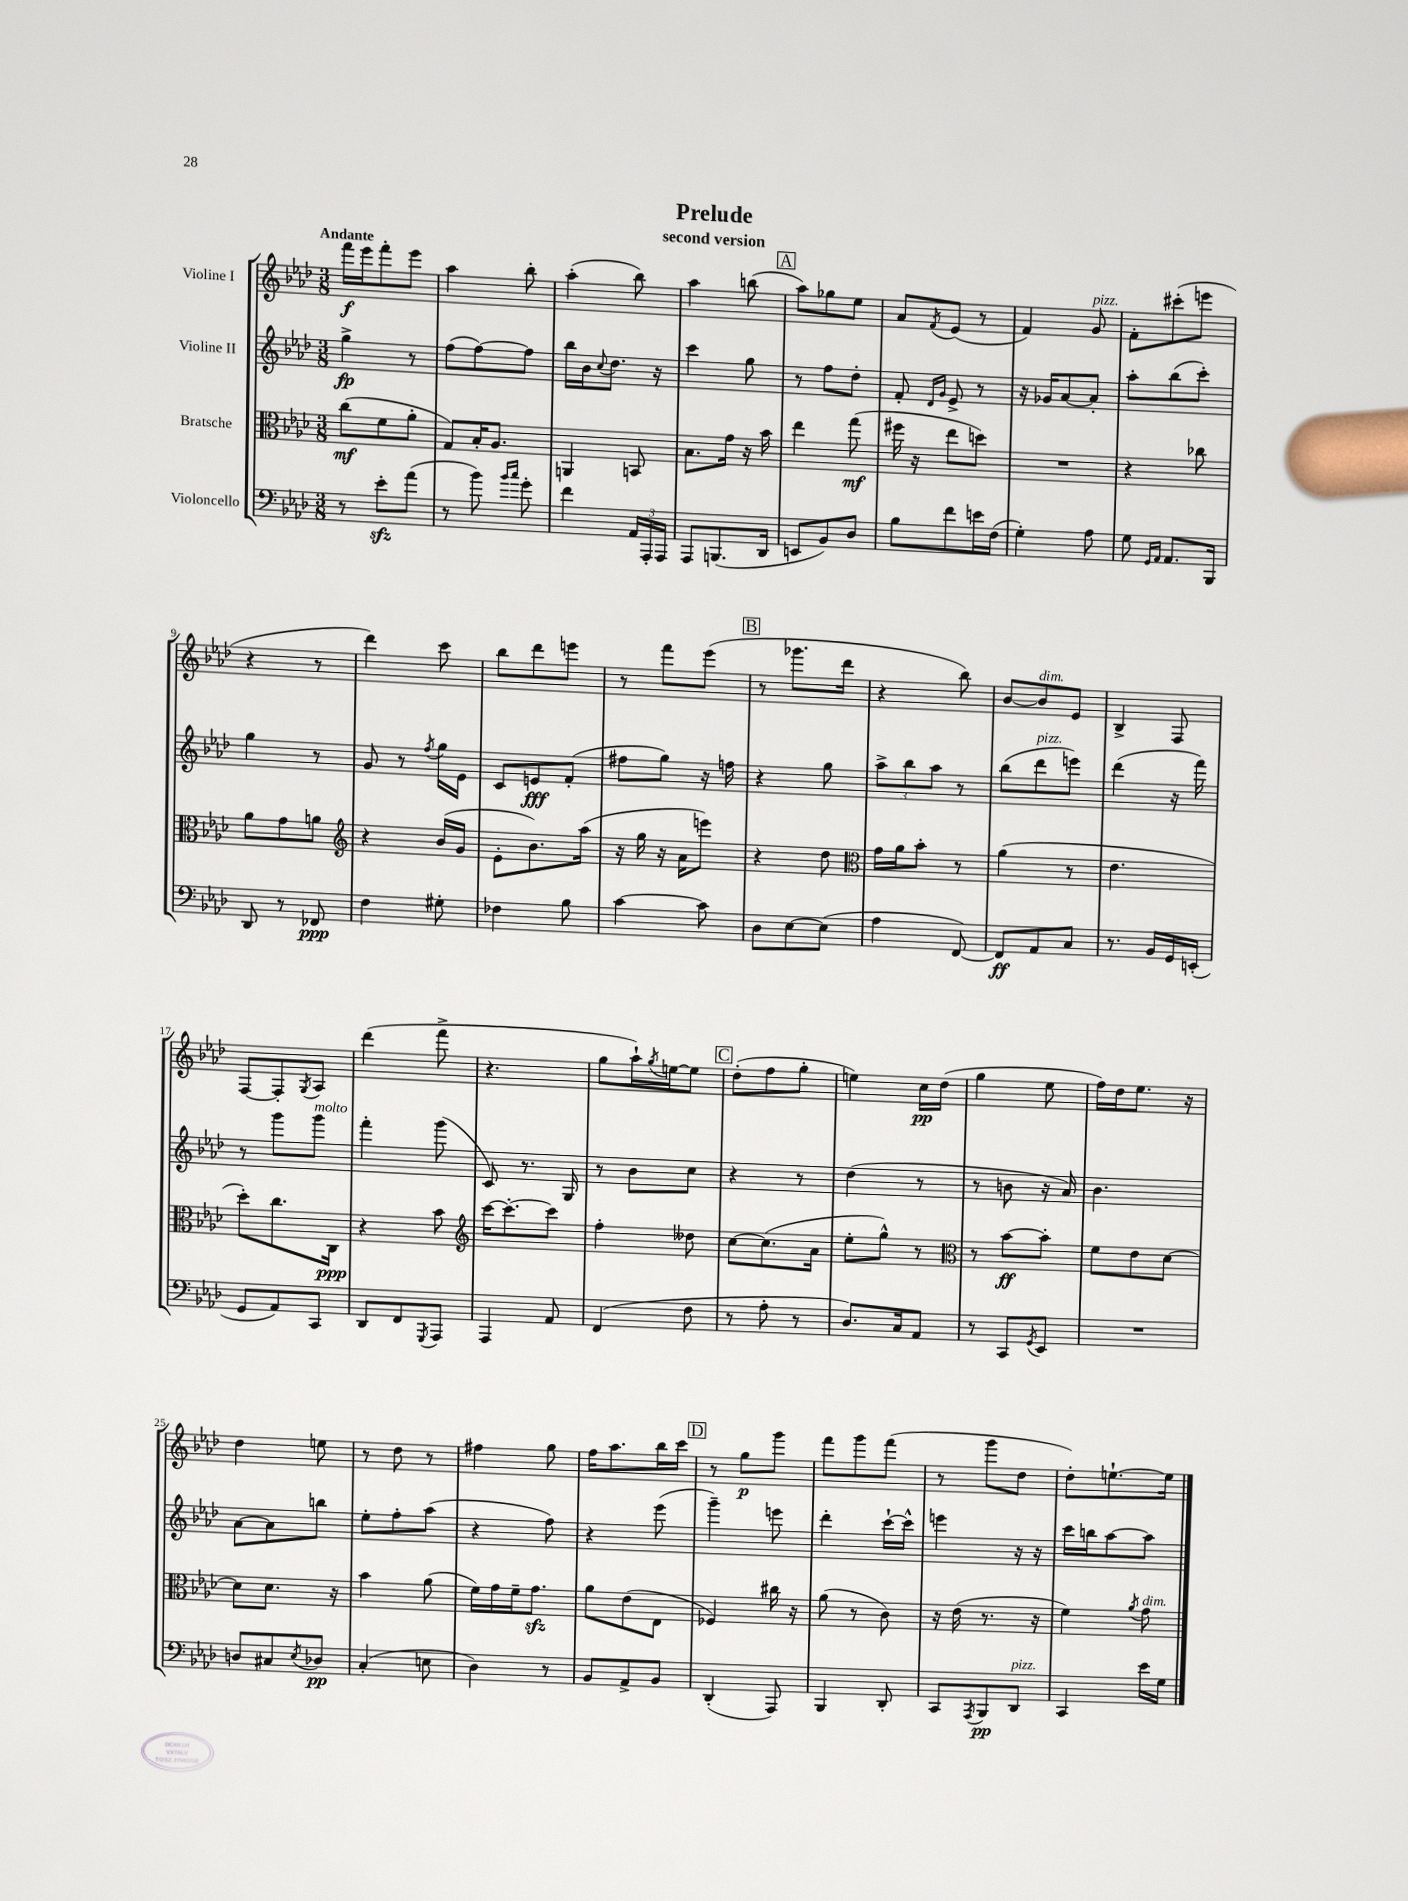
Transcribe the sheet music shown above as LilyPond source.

\header { title = "Prelude" subtitle = "second version" }
<<
\new StaffGroup <<
\new Staff = "s0" \with { instrumentName = "Violine I" } {
    \clef treble \key aes \major \numericTimeSignature \time 3/8 \tempo "Andante"
    f'''16\f ees'''16 f'''8-. ees'''8 |
    aes''4 bes''8-. |
    aes''4-.( bes''8) |
    aes''4 b''8( |
    \mark \markup { \box "A" } aes''8) ges''8 ees''8 |
    aes'8 \acciaccatura { f'8 } ees'8( r8 |
    f'4) g'8^\markup { \italic "pizz." } |
    f'8-. cis'''8-.( e'''8 |
    r4 r8 |
    des'''4) c'''8 |
    bes''8 des'''8 e'''8 |
    r8 f'''8 ees'''8( |
    \mark \markup { \box "B" } r8 ges'''8. des'''16 |
    r4 bes''8) |
    bes'8~ bes'8^\markup { \italic "dim." } ees'8 |
    bes4-> f8 |
    f8~ f8-. \acciaccatura { g8 } aes8 |
    des'''4( f'''8-> |
    r4. |
    g''8 aes''16-!) \acciaccatura { g''8 } e''16~ e''8 |
    \mark \markup { \box "C" } des''8-.( f''8 g''8-. |
    e''4) c''16\pp des''16( |
    g''4 ees''8 |
    f''16) des''16 ees''8. r16 |
    des''4 e''8 |
    r8 des''8 r8 |
    fis''4 g''8 |
    f''16 aes''8. bes''16 c'''16 |
    \mark \markup { \box "D" } r8 g''8\p g'''8 |
    f'''8 g'''8 f'''8( |
    r8 g'''8 des''8 |
    des''8-.) e''8.~-! e''16 \bar "|." |
}
\new Staff = "s1" \with { instrumentName = "Violine II" } {
    \clef treble \key aes \major \numericTimeSignature \time 3/8
    g''4->\fp r8 |
    f''8( f''8~) f''8 |
    bes''16 bes'16 \appoggiatura { c''8 } des''8. r16 |
    c'''4 g''8 |
    \mark \markup { \box "A" } r8 f''8 des''8-. |
    f'8-. \grace { des'16 g'16 } ees'8-> r8 |
    r16 ges'16 aes'8~ aes'8-. |
    aes''8-. bes''8( c'''8-.) |
    g''4 r8 |
    g'8 r8 \acciaccatura { f''8 } g''16 ees'16 |
    c'8 e'8\fff f'8-.( |
    fis''8 g''8) r16 f''16 |
    \mark \markup { \box "B" } r4 g''8 |
    \tuplet 3/2 { aes''8-> bes''8 aes''8 } r8 |
    bes''8( des'''8^\markup { \italic "pizz." } e'''8) |
    des'''4( r16 f'''16) |
    r8 g'''8 g'''8^\markup { \italic "molto" } |
    f'''4-. g'''8( |
    c'8) r8. g16 |
    r8 bes'8 c''8 |
    \mark \markup { \box "C" } r4 r8 |
    des''4( r8 |
    r8 b'8 r16 aes'16) |
    bes'4. |
    aes'8~ aes'8 b''8 |
    ees''8-. f''8-. aes''8( |
    r4 f''8) |
    r4 ees'''8( |
    \mark \markup { \box "D" } g'''4--) e'''8 |
    des'''4-. c'''16~-! c'''16-^ |
    e'''4 r16 r16 |
    c'''16 b''16 aes''8~ aes''8 \bar "|." |
}
\new Staff = "s2" \with { instrumentName = "Bratsche" } {
    \clef alto \key aes \major \numericTimeSignature \time 3/8
    c''8\mf( f'8 aes'8-. |
    g8) bes16-. aes8. |
    a,4 b,8 |
    bes8. g'16 r16 bes'16 |
    \mark \markup { \box "A" } ees''4 g''8\mf( |
    fis''16 r16 ees''8 d''8) |
    R4. |
    r4 ces''8 |
    aes'8 g'8 a'8 |
    \clef treble r4 bes'16( g'16 |
    ees'8-. bes'8.) aes''16( |
    r16 g''16 r16 aes'16 e'''8) |
    \mark \markup { \box "B" } r4 des''8 |
    \clef alto g'16 aes'16 bes'8-. r8 |
    aes'4( r8 |
    ees'4. |
    des''8-.) c''8. c16\ppp |
    r4 bes'8 |
    \clef treble c'''16~ c'''8.~-. c'''8 |
    f''4-. deses''8 |
    \mark \markup { \box "C" } c''8~ c''8.( aes'16 |
    ees''8-. g''8-^) r8 |
    \clef alto r8 bes'8~\ff bes'8-. |
    f'8 ees'8 des'8~ |
    des'8 des'8. r16 |
    bes'4 aes'8( |
    f'16) g'16 f'16-- g'8.\sfz |
    aes'8 ees'8( ees8 |
    \mark \markup { \box "D" } fes4) cis''16 r16 |
    aes'8( r8 c'8) |
    r16 ees'16( r8. r16 |
    f'4) \acciaccatura { aes'8 } g'8^\markup { \italic "dim." } \bar "|." |
}
\new Staff = "s3" \with { instrumentName = "Violoncello" } {
    \clef bass \key aes \major \numericTimeSignature \time 3/8
    r8 ees'8-.\sfz aes'8( |
    r8 bes'8) \grace { bes'16 c''16 } g'8-. |
    f'4 \tuplet 3/2 { aes,16 aes,,16-. aes,,16 } |
    aes,,8 b,,8.( des,16 |
    \mark \markup { \box "A" } e,8 bes,8) des8 |
    bes8 f'8 e'16 f16( |
    g4-.) aes8 |
    g8 \grace { g,16 aes,16 } aes,8. bes,,16 |
    des,8 r8 fes,8\ppp |
    f4 gis8-. |
    fes4 bes8 |
    c'4~ c'8 |
    \mark \markup { \box "B" } des8 ees8~ ees8( |
    aes4 f,8~) |
    f,8\ff aes,8 c8 |
    r8. bes,16 g,16 e,16-.( |
    g,8 aes,8) c,8 |
    des,8 f,8 \acciaccatura { g,,8 } aes,,8 |
    aes,,4 aes,8 |
    f,4( f8 |
    \mark \markup { \box "C" } r8 aes8-. r8 |
    des8.) c16 aes,8 |
    r8 c,8 \acciaccatura { g,8 } ees,8 |
    R4. |
    d8 cis8 \acciaccatura { ees8 } des8\pp |
    c4-.( e8 |
    des4) r8 |
    bes,8 aes,8-> bes,8 |
    \mark \markup { \box "D" } des,4-.( aes,,8) |
    bes,,4 des,8-. |
    c,8 \acciaccatura { aes,,8 } bes,,8\pp des,8^\markup { \italic "pizz." } |
    c,4 ees'16 g16 \bar "|." |
}
>>
>>
